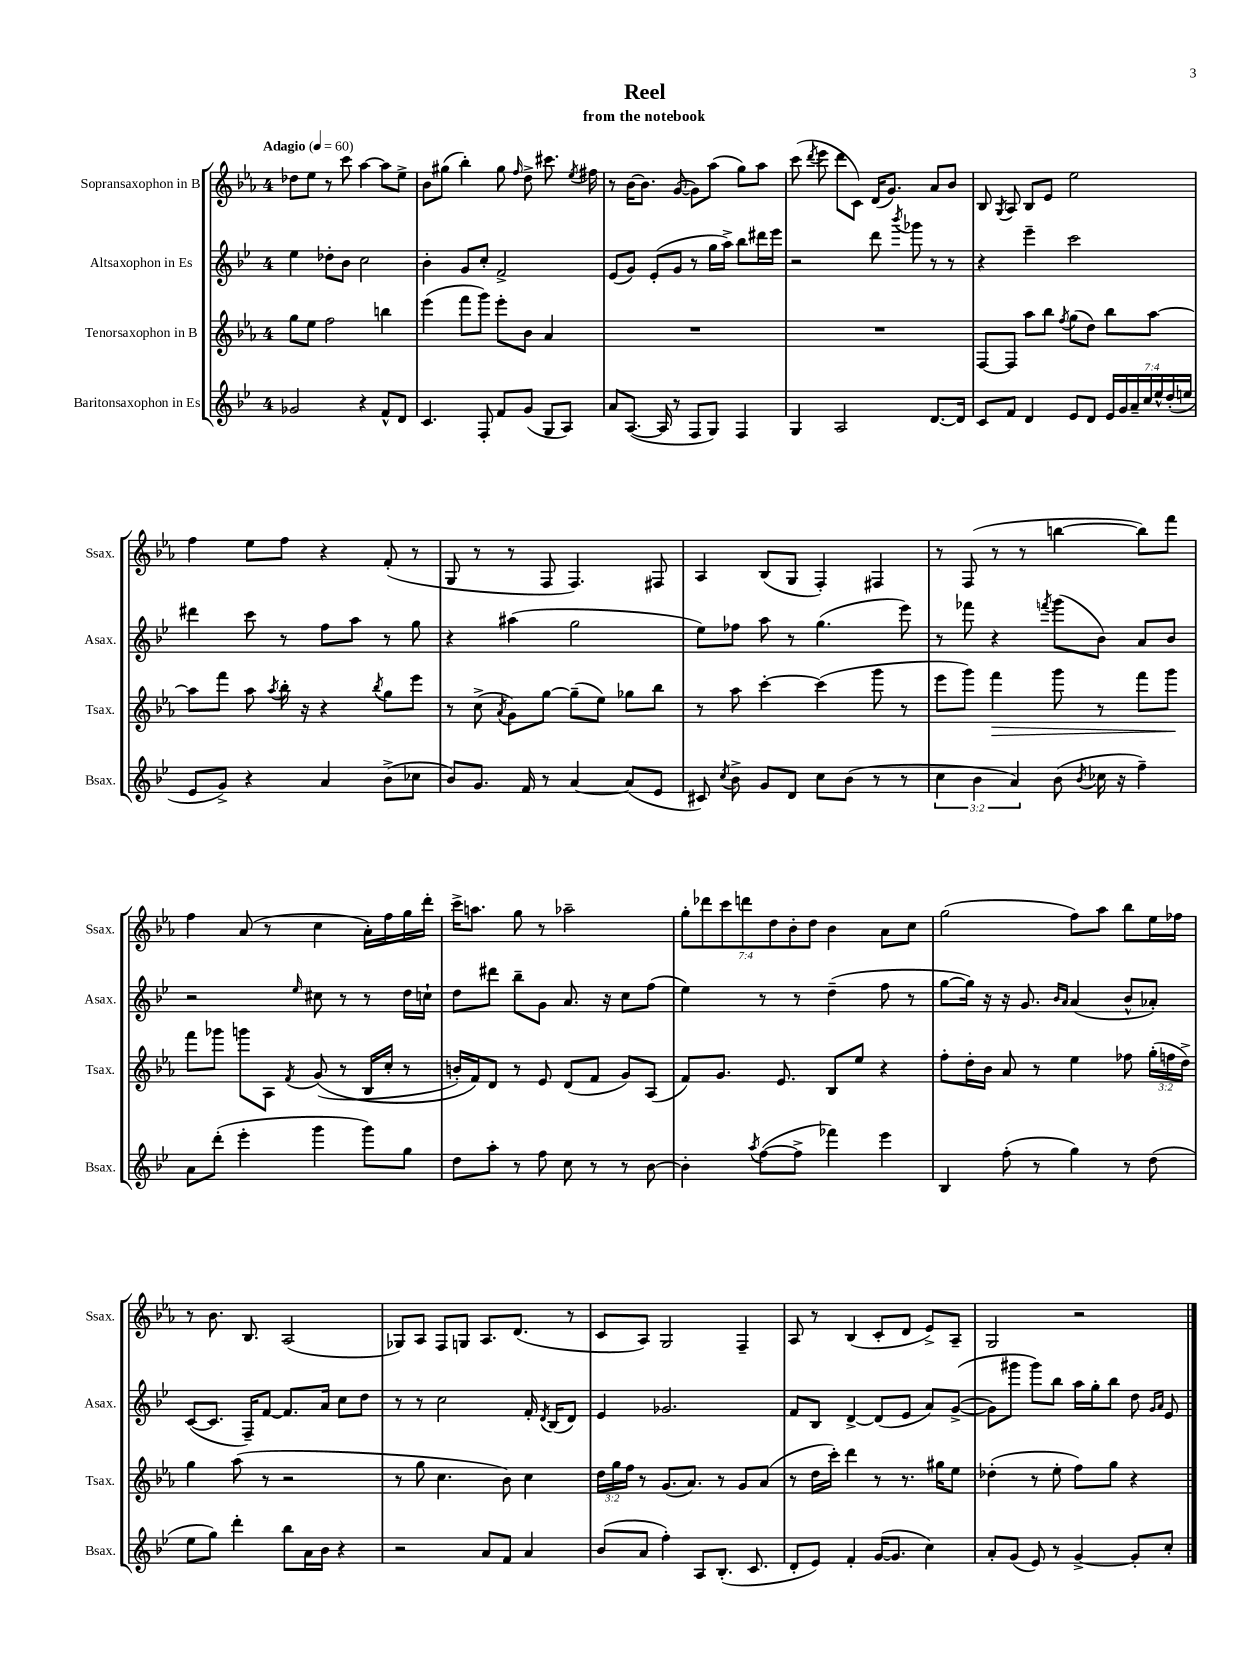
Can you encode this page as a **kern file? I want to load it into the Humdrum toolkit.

**kern	**kern	**kern	**kern
*staff4	*staff3	*staff2	*staff1
*clefG2	*clefG2	*clefG2	*clefG2
*k[b-e-]	*k[b-e-a-]	*k[b-e-]	*k[b-e-a-]
*M4/4	*M4/4	*M4/4	*M4/4
*MM60	*MM60	*MM60	*MM60
2g-	8gg	4ee-	8dd-
.	8ee-	.	8ee-
.	2ff	8dd-'	8r
.	.	8b-	8ccc
4r	.	2cc	[4aa-
8f^^	4bb	.	8aa-]
8d	.	.	8ee-^
=	=	=	=
4.c	(4eee-	4b-'	8b-
.	.	.	(8gg#
.	8fff	8g	4bb-')
8F'	8ggg)	8cc'	.
8f	8eee-'	2f^	8gg#
.	.	.	16qqff
(8g	8b-	.	8dd^
8G	4a-	.	8.ccc#
8A)	.	.	.
.	.	.	8qee-
.	.	.	16ff#
=	=	=	=
8a	1r	(8e-	8r
([8.A	.	8g)	[16b-
.	.	.	8.b-]
.	.	(8e-'	.
16A]	.	.	.
8r	.	8g	([8g
8F	.	8r	8g])
8G)	.	16gg	(8aa-
.	.	16aa^)	.
4F	.	8bb-	8gg)
.	.	16ddd#	8aa-
.	.	16eee-	.
=	=	=	=
4G	1r	2r	(8ccc
.	.	.	8qddd
.	.	.	8eee-
2A	.	.	8ddd
.	.	.	8c)
.	.	8ddd	(16d
.	.	.	8.g)
.	.	8qbbb-	.
.	.	8ggg-	.
[8.d	.	8r	8a-
.	.	8r	8b-
16d]	.	.	.
=	=	=	=
8c	[8F	4r	8B-
.	.	.	8qG
8f	8F]	.	8A-
4d	8aa-	4eee-~	8B-
.	8bb-	.	8e-
.	8qff	.	.
8e-	(8gg	2ccc	2ee-
8d	8dd)	.	.
28e-	8bb-	.	.
28g	.	.	.
28a~	.	.	.
28cc	.	.	.
.	[8aa-	.	.
28ee-^^	.	.	.
(28dd'	.	.	.
28ee	.	.	.
=	=	=	=
8e-	8aa-]	4ddd#	4ff
8g^)	8fff	.	.
4r	8aa-	8ccc	8ee-
.	8qaa-	.	.
.	16bb-'	8r	8ff
.	16r	.	.
4a	4r	8ff	4r
.	.	8aa	.
.	8qbb-	.	.
(8b-^	8gg	8r	(8f'
8cc-	8eee-	8gg	8r
=	=	=	=
8b-)	8r	4r	8G
8.g	(8cc^	.	8r
.	8qa-	.	.
.	8g)	(4aa#	8r
16f	.	.	.
8r	[8gg	.	8F
[4a	(8gg~]	2gg	4.F)
.	8ee-)	.	.
(8a]	8gg-	.	.
8e-	8bb-	.	8F#
=	=	=	=
8c#)	8r	8ee-)	4A-
8qcc	.	.	.
8b-^	8aa-	8ff-	.
8g	[4ccc'	8aa	(8B-
8d	.	8r	8G
8cc	(4ccc]	(4.gg	4F')
(8b-	.	.	.
8r	8ggg	.	4F#
8r	8r	8eee-)	.
=	=	=	=
6cc	8eee-	8r	8r
.	8ggg)	8fff-	(8F
6b-	.	.	.
.	4fff	4r	8r
6a)	.	.	.
.	.	.	8r
.	.	8qfff	.
(8b-	8ggg	(8ggg	[4bb
8qb-	.	.	.
16cc-	8r	8b-)	.
16r	.	.	.
4ff~)	8fff	8a	8bb])
.	8ggg	8b-	8fff
=	=	=	=
8a	8fff	2r	4ff
(8ddd'	8ggg-	.	.
4eee-'	8ggg	.	(8a-
.	8A-	.	8r
.	8qf	16qqee-	.
4ggg	&((8g	8cc#	4cc
.	8r	8r	.
8ggg)	16B-	8r	16a-')
.	16cc'	.	16ff
8gg	8r	16dd	16gg
.	.	16cc`	16ddd'
=	=	=	=
8dd	16b')	8dd	16ccc^
.	16f&)	.	8.aa
8aa'	8d	8ddd#	.
8r	8r	8bb-~	8gg
8ff	8e-	8g	8r
8cc	(8d	8.a	2aa-~
8r	8f	.	.
.	.	16r	.
8r	8g)	8cc	.
[8b-	(8A-	(8ff	.
=	=	=	=
4b-']	8f)	4ee-)	14gg'
.	.	.	14ddd-
.	8.g	.	.
.	.	.	14ccc
.	.	.	14ddd
8qaa	.	.	.
([8ff	.	8r	.
.	.	.	14dd
.	8.e-	.	.
.	.	.	14b-'
8ff^]	.	8r	.
.	.	.	14dd
4fff-)	8B-	(4dd~	4b-
.	8ee-	.	.
4eee-	4r	8ff	8a-
.	.	8r	8cc
=	=	=	=
4B-	8ff'	[8gg	(2gg
.	16dd'	16gg])	.
.	16b-	16r	.
(8ff'	8a-	16r	.
.	.	8.g	.
8r	8r	.	.
.	.	16qqb-	.
.	.	16qqa	.
4gg)	4ee-	(4a	8ff)
.	.	.	8aa-
8r	8ff-	8b-^^	8bb-
(8dd	(24gg'	8a-')	16ee-
.	24ff	.	.
.	.	.	16ff-
.	24dd^)	.	.
=	=	=	=
8ee-	4gg	([8c	8r
8gg)	.	8.c]	8.b-
4ddd'	(8aa-	.	.
.	.	16F~)	8.B-
.	8r	[8f	.
8bb-	2r	8.f]	(2A-
16a	.	.	.
16b-	.	16a	.
4r	.	8cc	.
.	.	8dd	.
=	=	=	=
2r	8r	8r	8G-)
.	8gg	8r	8A-
.	4.cc	2cc	8F
.	.	.	8G
8a	.	.	8.A-
8f	8b-)	.	.
.	.	.	(8.d
4a	4cc	16f'	.
.	.	8qd	.
.	.	(16B-	.
.	.	8d)	8r
=	=	=	=
(8b-	24dd	4e-	8c
.	24gg	.	.
.	24ff	.	.
8a	8r	.	8A-)
4ff')	(8.g	2.g-	2G
.	8.a-)	.	.
8A	.	.	.
(8.B-'	8r	.	.
.	8g	.	4F~
8.c	.	.	.
.	(8a-	.	.
=	=	=	=
8d'	8r	8f	8A-
8e-)	16dd	8B-	8r
.	16ccc')	.	.
4f'	4ddd	[4d^	(4B-
([16g	8r	(8d]	8c'
8.g]	.	.	.
.	8.r	8e-	8d
4cc)	.	8a)	8e-^)
.	16gg#	.	.
.	8ee-	&(([8g^	8A-~
=	=	=	=
8a'	(4dd-'	8g])	2G
(8g	.	8ggg#	.
8e-)	8r	8ggg#&)	.
8r	8ee-'	8bb-	.
[4g^	8ff)	16aa	2r
.	.	16gg'	.
.	8gg	8bb-	.
8g']	4r	8dd	.
.	.	16qqg	.
.	.	16qqa	.
8cc'	.	8e-	.
==	==	==	==
*-	*-	*-	*-
